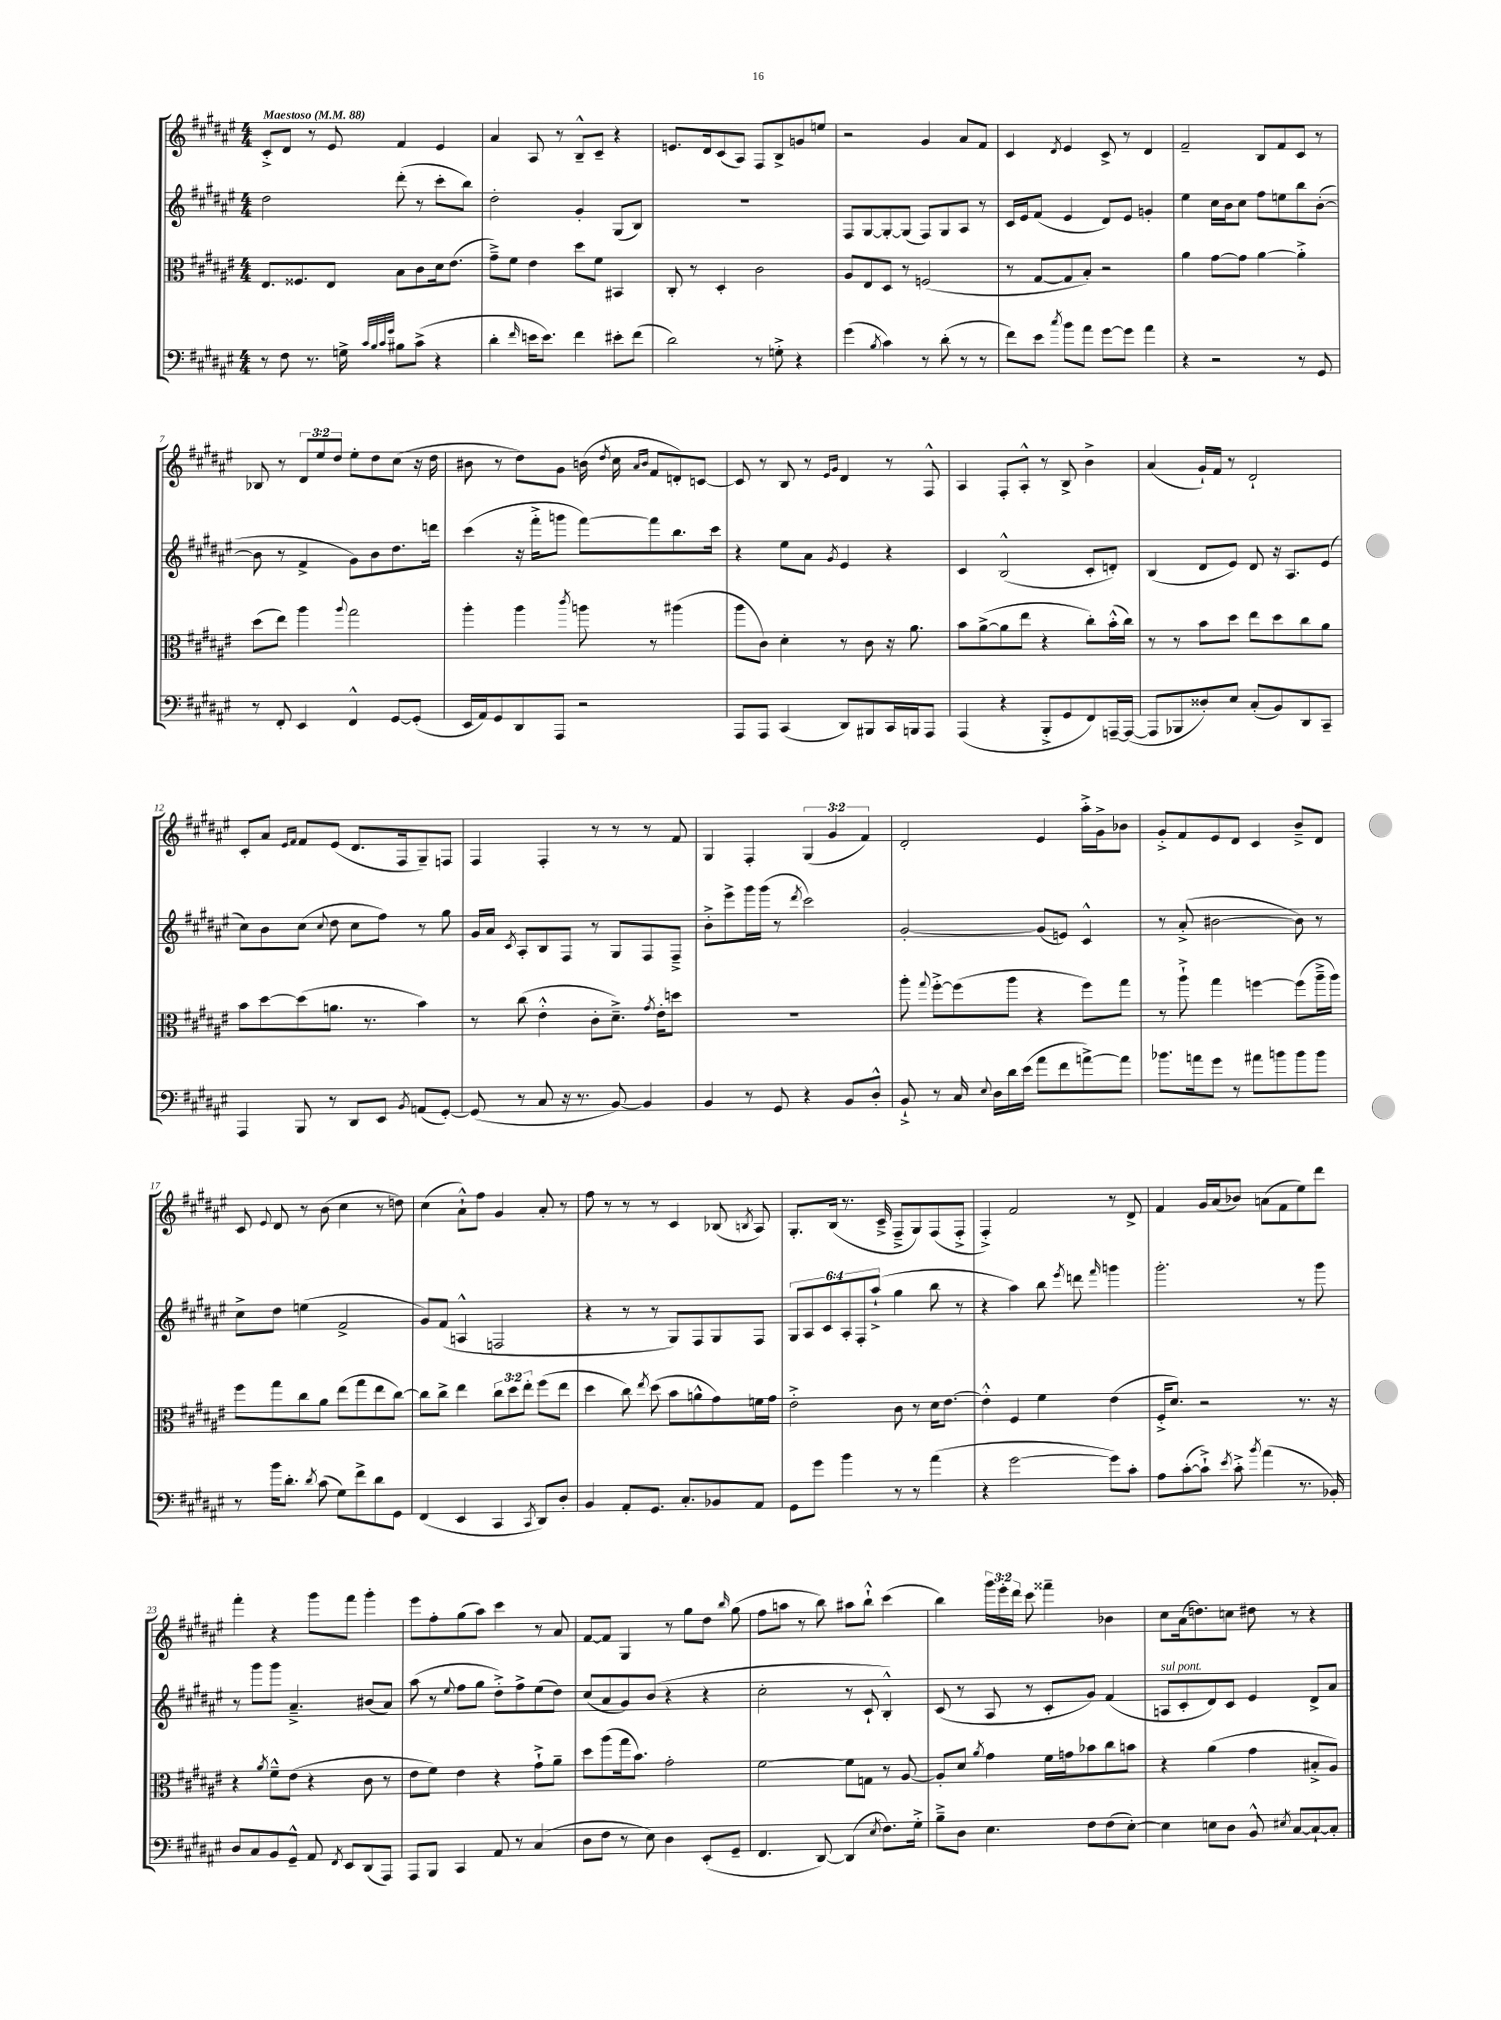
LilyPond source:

<<
\new StaffGroup <<
\new Staff = "s0" {
    \clef treble \key fis \major \numericTimeSignature \time 4/4 \override Staff.TupletNumber.text = #tuplet-number::calc-fraction-text \tempo "Maestoso" 4 = 88
    \autoBeamOff cis'8[-.-> dis'8] r8 eis'8 fis'4 eis'4 |
    ais'4 ais8 r8 b8[---^ cis'8]-- r4 |
    e'8.[ dis'16 cis'8( ais8]) fis8[ b8-> g'8 e''8] |
    r2 gis'4 ais'8[ fis'8] |
    cis'4 \acciaccatura { dis'8 } eis'4 cis'8-> r8 dis'4 |
    fis'2-- b8[ fis'8 cis'8] r8 |
    bes8 r8 \tuplet 3/2 { dis'8[ eis''8 dis''8] } eis''8[-. dis''8 cis''8]( r16 dis''16 |
    bis'8 r8 dis''8[) gis'8] b'16( \acciaccatura { dis''8 } cis''16 \grace { ais'16[ b'16] } fis'8[ d'8-.) c'8]~ |
    c'8 r8 b8 r8 \grace { eis'16[ gis'16] } dis'4 r8 fis8-^ |
    ais4 fis8[-. ais8]-.-^ r8 b8-> b'4-> |
    ais'4( gis'16[-!) fis'16] r8 dis'2-! |
    cis'8[-. ais'8] \grace { eis'16[ fis'16] } fis'8[ eis'8]( dis'8.[ fis16 gis8--) f8] |
    fis4 fis4-. r8 r8 r8 fis'8 |
    gis4 fis4-. \tuplet 3/2 { gis4( gis'4 fis'4) } |
    dis'2-. eis'4 ais''16[-.-> gis'16-> bes'8] |
    gis'8[-.-> fis'8 eis'8 dis'8] cis'4 b'8[---> dis'8] |
    cis'8 \appoggiatura { eis'8 } dis'8 r8 b'8( cis''4 r8 d''8) |
    cis''4( ais'8[-!-^) fis''8] gis'4 ais'8-. r8 |
    fis''8 r8 r8 r8 cis'4 bes8( \acciaccatura { b8 } ais8) |
    gis8.[-. b16]( r8. cis'16---> fis8[---> gis8) fis8( fis8]-.-> |
    fis4-.->) fis'2 r8 dis'8-> |
    fis'4 gis'16[ ais'16( bes'8]) a'8[( fis'8 eis''8) dis'''8] |
    fis'''4-. r4 gis'''8[ fis'''8] gis'''4-. |
    eis'''8[ fis''8-. gis''8( ais''8]) cis'''4 r8 ais'8 |
    fis'8[~ fis'8] gis4 r8 gis''8[ dis''8] \grace { b''16 } gis''8( |
    fis''8[ a''8] r8 b''8) ais''8[ b''8]-!-^ cis'''4( |
    b''4) \tuplet 3/2 { gis'''16[ eis'''16-. dis'''16] } cis'''8 fisis'''4-- bes'4 |
    cis''8[ ais'16( d''8.) c''8] dis''8 r8 r4 \bar "|." |
}
\new Staff = "s1" {
    \clef treble \key fis \major \numericTimeSignature \time 4/4 \override Staff.TupletNumber.text = #tuplet-number::calc-fraction-text
    \autoBeamOff dis''2 dis'''8-.( r8 cis'''8[-. b''8]) |
    dis''2-. gis'4-. gis8[( b8]) |
    R1 |
    fis8[ gis8~ gis8~-. gis8]( fis8[) gis8 ais8] r8 |
    cis'16[ eis'16 fis'8]( eis'4 dis'8[) eis'8] g'4-. |
    eis''4 cis''16[ b'16 cis''8] fis''8[ e''8 b''8 b'8]~-.( |
    b'8 r8 fis'4-> gis'8[) b'8 dis''8. d'''16] |
    cis'''4( r16 fis'''16[-.-> g'''8] fis'''8[~) fis'''8 b''8. cis'''16] |
    r4 eis''8[ ais'8] \acciaccatura { gis'8 } eis'4 r4 |
    cis'4 b2-^( cis'8[-. d'8]-.) |
    b4( dis'8[ eis'8]) dis'8 r16 ais8.[ eis'8]( |
    cis''8[) b'8 cis''8]( \appoggiatura { cis''8 } dis''8 cis''8[ fis''8]) r8 gis''8 |
    gis'16[ ais'16] \acciaccatura { cis'8 } ais8[-. b8 fis8] r8 gis8[ fis8 fis8]---> |
    b'8[-.-> eis'''8-> gis'''16 gis'''16]( r8 \acciaccatura { dis'''8 } cis'''2) |
    gis'2~-. gis'8[( e'8]) cis'4-^ |
    r8 ais'8-.->( bis'2~ bis'8) r8 |
    cis''8[-> dis''8] e''4( fis'2-> |
    gis'8[) fis'8]( a4-^ f2 |
    r4 r8 r8 gis8[) fis8 gis8 fis8] |
    \tuplet 6/4 { gis8[ ais8 cis'8 ais8-. fis8-. ais''8]-!->( } gis''4 b''8 r8 |
    r4 ais''4) b''8 \acciaccatura { eis'''8 } d'''8 \grace { fis'''16 } g'''4 |
    gis'''2.-. r8 gis'''8 |
    r8 gis'''8[ gis'''8] ais'4.---> bis'8[( ais'8]) |
    ais''8( r8 \appoggiatura { eis''8 } fis''8[ gis''8] dis''8[-.->) fis''8-> eis''8( dis''8]) |
    cis''8[( ais'8 gis'8) b'8]( r4 r4 |
    cis''2-. r8 cis'8-! b4-.-^) |
    cis'8( r8 ais8 r8 cis'8[-. gis'8]) fis'4( |
    a8[^\markup { \italic "sul pont." } cis'8-. dis'8) cis'8] eis'4 dis'8[-> ais'8] \bar "|." |
}
\new Staff = "s2" {
    \clef alto \key fis \major \numericTimeSignature \time 4/4 \override Staff.TupletNumber.text = #tuplet-number::calc-fraction-text
    \autoBeamOff eis8.[ fisis8. eis8] b8[ cis'8 dis'16 eis'8.]( |
    gis'8[--->) fis'8] eis'4 dis''8[ fis'8] bis,4 |
    cis8-. r8 dis4-. cis'2 |
    ais8[ eis8 dis8] r8 f2( |
    r8 gis8[~ gis8 b8]-.) r2 |
    ais'4 gis'8[~ gis'8] ais'4~ ais'4-.-> |
    dis''8[( eis''8]) ais''4 \appoggiatura { ais''8 } gis''2 |
    ais''4-. ais''4 \acciaccatura { cis'''8 } a''8 r8 ais''4( |
    ais''8[ cis'8]) dis'4-. r8 cis'8 r16 ais'8. |
    b'8[ ais'8~->( ais'8 eis''8] r4 cis''8[-.) b'16-.-^( cis''16]) |
    r8 r8 b'8[ dis''8] eis''8[ dis''8 cis''8 ais'8] |
    b'8[ dis''8~ dis''8( a'8.] r8. b'4) |
    r8 cis''8( eis'4-.-^ cis'8[-. dis'8.]--->) \acciaccatura { gis'8 } eis'16[-. d''8] |
    R1 |
    ais''8-. \appoggiatura { gis''8 } fis''8[~-.-> fis''8( ais''8] r4 fis''8[) gis''8] |
    r8 ais''8-!-> gis''4 f''4~ f''8[( ais''16---> ais''16]) |
    fis''8[ gis''8 cis''8 ais'8] eis''8[( gis''8 eis''8 cis''8]~) |
    cis''8[ cis''8]-> eis''4 \tuplet 3/2 { cis''8[ dis''8 eis''8]-. } fis''8[( eis''8] |
    dis''4 cis''8) \acciaccatura { eis''8 } dis''8( b'8[ a'8-^ gis'8) f'16 gis'16] |
    eis'2-.-> cis'8 r8 dis'16[ eis'8.]~ |
    eis'4-.-^ fis4 fis'4 eis'4( |
    fis16[-.-> dis'8.]) r2 r8. r16 |
    r4 \acciaccatura { ais'8 } fis'8[---^ eis'8]( r4 cis'8 r8 |
    eis'8[ fis'8]) eis'4 r4 gis'8[-!-> ais'8]-- |
    dis''8[ ais''8( gis''16 b'8.]) gis'2-. |
    fis'2~ fis'8[ g8] r8 ais8~ |
    ais8[-. dis'8] \acciaccatura { ais'8 } gis'4 fis'16[ g'16 bes'8 cis''8 b'8] |
    r4 ais'4( gis'4 bis8[-.-> ais8]) \bar "|." |
}
\new Staff = "s3" {
    \clef bass \key fis \major \numericTimeSignature \time 4/4
    \autoBeamOff r8 fis8 r8. g16-> \grace { cis'32[ b32 cis'32 gis'32] } bis8[ cis'8]->( r4 |
    dis'4-. \grace { fis'16 } e'16[ e'8.]) fis'4 eis'8[-. fis'8]( |
    dis'2) r8 g8-.-> r4 |
    gis'4( \acciaccatura { b8 } cis'4) r8 dis'8-.( r8 r8 |
    fis'8[) eis'8] \acciaccatura { cis''8 } b'8[ ais'8] gis'8[~ gis'8] ais'4 |
    r4 r2 r8 gis,8 |
    r8 fis,8-. eis,4 fis,4-^ gis,8[~ gis,8]-.( |
    eis,16[ ais,16) gis,8 dis,8 ais,,8] r2 |
    ais,,8[ ais,,8] cis,4( dis,8[) bis,,8 cis,16 b,,16 ais,,8] |
    ais,,4( r4 b,,8[-.-> gis,8 fis,8) a,,16~-- a,,16]~( |
    a,,8[ bes,,8 disis8-.) eis8] cis8[-.( b,8) dis,8 cis,8]-- |
    ais,,4 b,,8 r8 dis,8[ eis,8] \acciaccatura { b,8 } a,8[( gis,8]~-.) |
    gis,8( r8 cis8 r16 r8. b,8~) b,4 |
    b,4 r8 gis,8 r4 b,8[ dis8]-.-^ |
    b,8-!-> r8 cis16 \appoggiatura { eis8 } dis16[ dis'16 eis'16]( ais'8[ fis'8 a'8~->) a'8] |
    bes'8.[ a'16 gis'8] r8 ais'8[ b'8 b'8 b'8] |
    r8 b'16[ dis'8.]-. \acciaccatura { dis'8 } cis'8( gis8[) fis'8-> dis'8 gis,8] |
    fis,4( eis,4 cis,4 \acciaccatura { cis,8 } dis,8[) dis8]-. |
    b,4 ais,8[-. gis,8.] cis8.[-. bes,8 ais,8] |
    gis,8[ gis'8] b'4 r8 r8 ais'4( |
    r4 gis'2~ gis'8[) cis'8]-. |
    ais8[ cis'8~-.( cis'8]-!->) \acciaccatura { eis'8 } cis'8-.-> \acciaccatura { b'8 } ais'4( r8. bes,16-.) |
    dis8[ cis8 b,8 gis,8]---^ ais,8 \acciaccatura { fis,8 } eis,8[ dis,8( ais,,8]) |
    ais,,8[ b,,8] cis,4 ais,8 r8 cis4( |
    dis8[ fis8] r8 eis8) dis4 eis,8[-.( gis,8]-- |
    fis,4. dis,8~) dis,4( \acciaccatura { eis8 } fis8.[) gis16]-.-> |
    b8[---> dis8] eis4. fis8[ fis8( eis8]~-.) |
    eis4 e8[ dis8] b,8-^ \acciaccatura { eis8 } cis8[~ cis8~-! cis8]-. \bar "|." |
}
>>
>>
